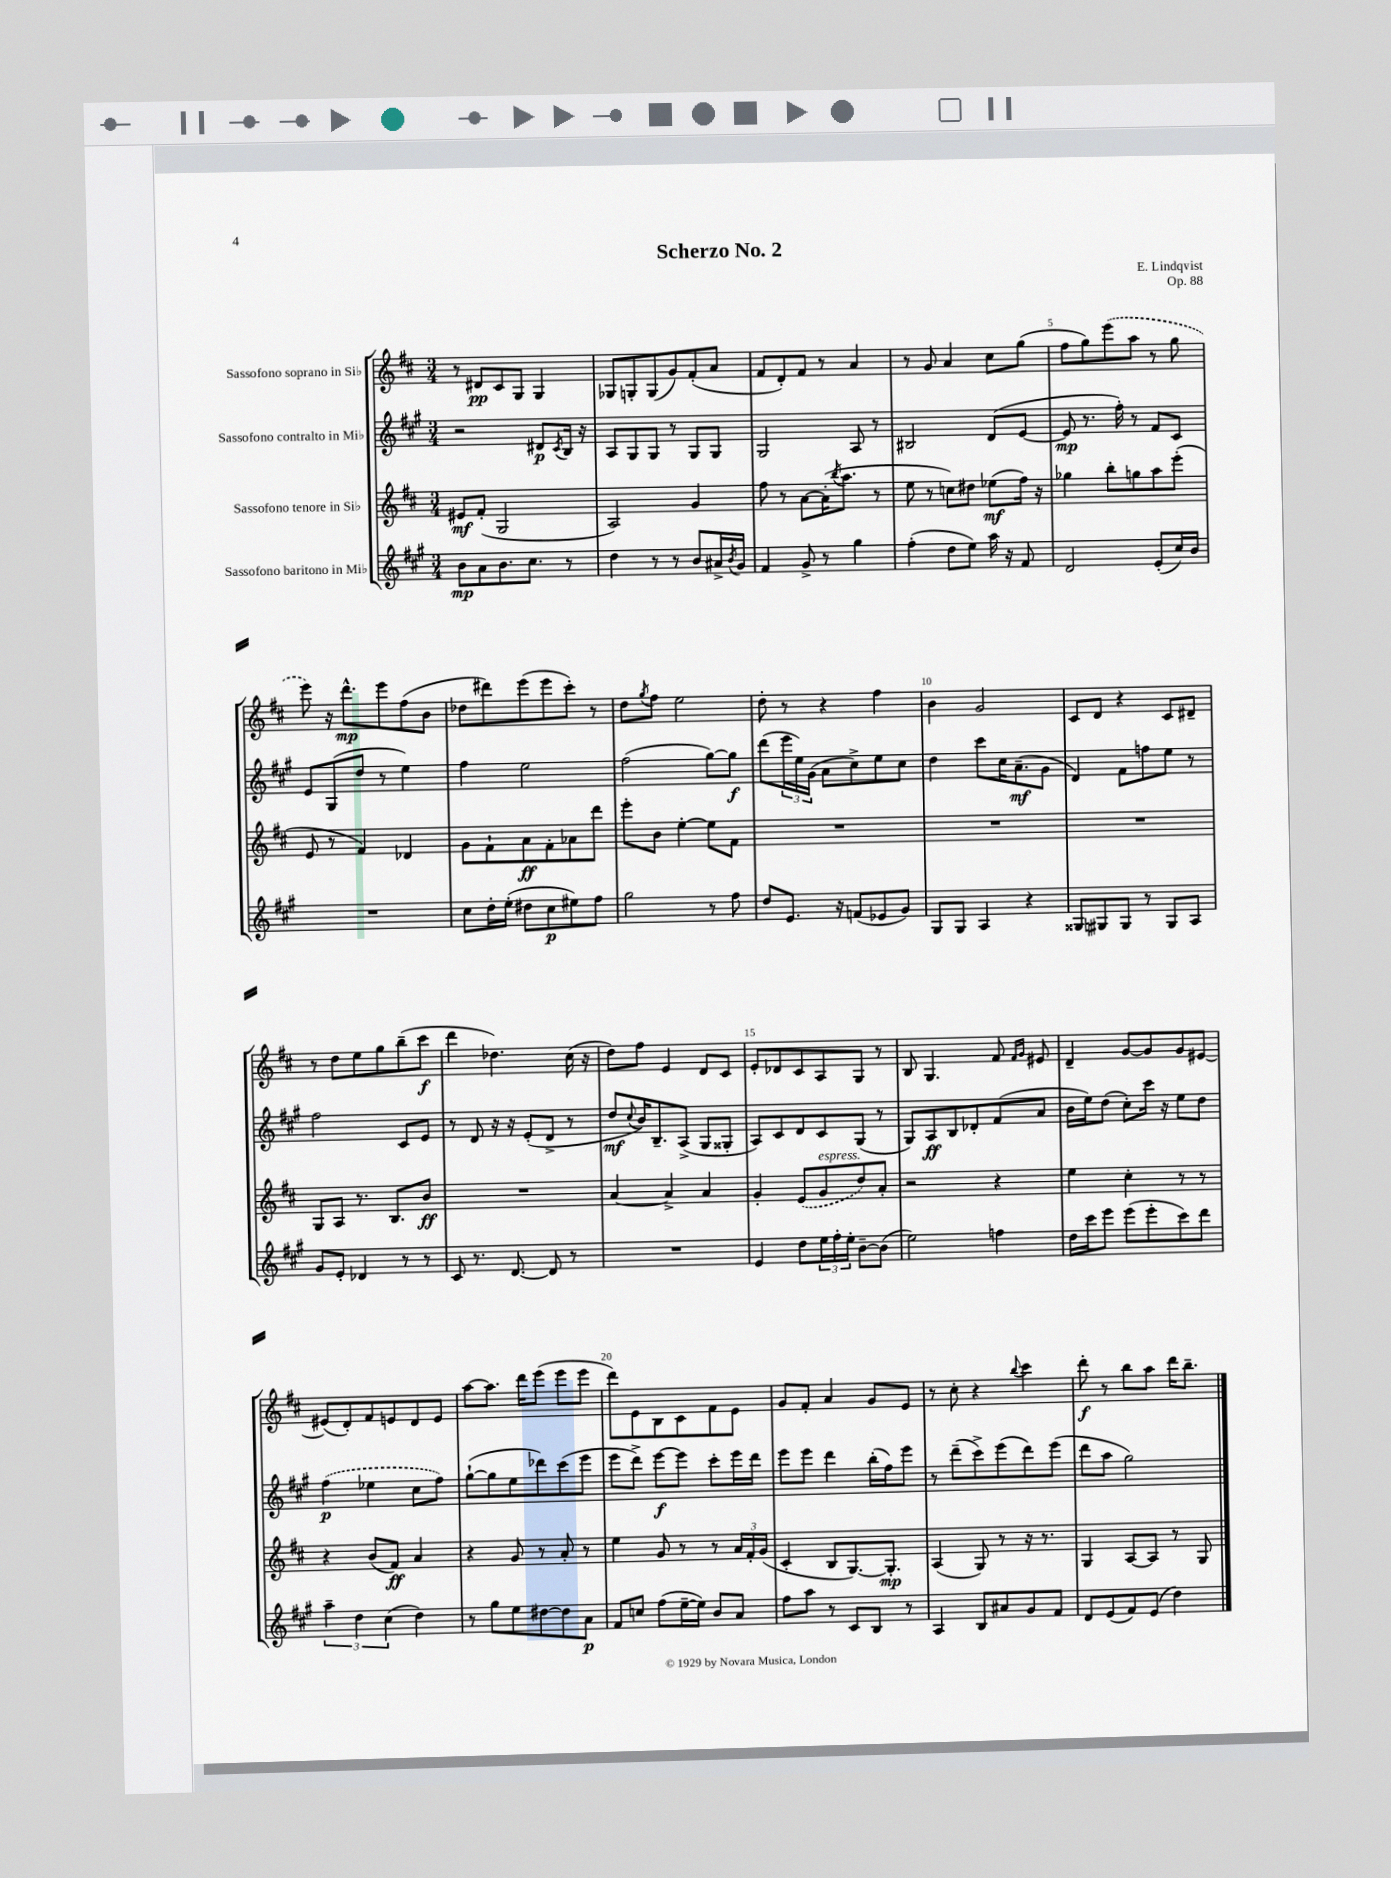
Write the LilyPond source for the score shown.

\header { title = "Scherzo No. 2" composer = "E. Lindqvist" opus = "Op. 88" }
<<
\new StaffGroup <<
\new Staff = "s0" \with { instrumentName = "Sassofono soprano in Sib" } {
    \clef treble \key d \major \numericTimeSignature \time 3/4
    r8 dis'8\pp cis'8 g8 g4 |
    ges8 g8-. g8( g'8) fis'8-.( a'8 |
    fis'8 d'8-.) fis'8 r8 a'4 |
    r8 g'8 a'4 cis''8 g''8( |
    fis''8 g''8) \once \slurDashed e'''8( a''8 r8 g''8 |
    e'''8) r16 d'''8.-^\mp e'''8 fis''8( b'8 |
    des''8 dis'''8) e'''8( e'''8 cis'''8-.) r8 |
    d''8 \acciaccatura { g''8 } fis''8 e''2 |
    d''8-. r8 r4 fis''4 |
    b'4 g'2 |
    cis'8 d'8 r4 cis'8 dis'8-- |
    r8 d''8 e''8 g''8 b''8--( cis'''8\f |
    d'''4 des''4.) cis''16( r16 |
    d''8) fis''8 e'4 d'8 cis'8 |
    e'8-. des'8 cis'8 a8 g8 r8 |
    b8 g4. fis'8 \grace { fis'16 g'16 } eis'8 |
    d'4-- g'8~ g'8 g'8 eis'8~ |
    eis'8( d'8-.) fis'8 e'8 d'8 e'8 |
    a''8~ a''8. d'''16 e'''8( e'''8 e'''8 |
    d'''8) e'8 b8 cis'8 fis'8 e'8 |
    g'8 fis'8-. a'4 g'8 e'8 |
    r8 cis''8-. r4 \appoggiatura { b''8 } cis'''4 |
    d'''8-.\f r8 b''8 a''8 d'''16 b''8.-- \bar "|." |
}
\new Staff = "s1" \with { instrumentName = "Sassofono contralto in Mib" } {
    \clef treble \key a \major \numericTimeSignature \time 3/4
    r2 dis'8\p \acciaccatura { cis'8 } b16 r16 |
    a8 gis8 gis8 r8 gis8 gis8 |
    gis2 a8 r8 |
    bis2 d'8( e'8~ |
    e'8\mp r8. fis''16-.) r8 fis'8 cis'8 |
    e'8 gis8( d''8 r8 e''4) |
    fis''4 e''2 |
    fis''2( gis''8~) gis''8\f |
    d'''8( \tuplet 3/2 { e'''16 e''16) gis'16( } a'8 cis''8->) e''8 cis''8 |
    d''4 cis'''8 cis''16 a'8.--\mf( gis'8 |
    d'4) fis'8 f''8 e''8 r8 |
    fis''2 cis'8 e'8 |
    r8 d'8 r16 r16 e'8-.( d'8-> r8 |
    d''8\mf \appoggiatura { cis''8 } b'16) b8.-- a8->( gis8 gisis8-. |
    a8) cis'8 d'8 cis'8 gis8( r8 |
    gis8) a8\ff b8 des'8-. fis'8( a'8 |
    b'16 e''16) d''8( cis''8-.) cis'''16 r16 e''8 d''8 |
    \once \slurDashed fis''4\p( ees''4 cis''8 fis''8) |
    gis''8~-!( gis''8 e''8 des'''8) cis'''8( e'''8 |
    e'''8 d'''8->) e'''8~\f e'''8 cis'''8-. e'''16 d'''16 |
    e'''8 e'''8 d'''4 b''16-.( fis''16) e'''8 |
    r8 d'''8--( cis'''8->) e'''8( d'''8) e'''8( |
    d'''8 a''8 gis''2) \bar "|." |
}
\new Staff = "s2" \with { instrumentName = "Sassofono tenore in Sib" } {
    \clef treble \key d \major \numericTimeSignature \time 3/4
    eis'8\mf fis'8-.( g2 |
    a2) g'4 |
    fis''8 r8 a'8~ a'16-.( \acciaccatura { b''8 } a''8. r8 |
    e''8 r8 c''8) dis''8 ees''8\mf( fis''16) r16 |
    ges''4 b''8-. g''8 a''8 e'''8-.( |
    e'8 r8 fis'4) des'4 |
    g'8 fis'8-! a'8\ff fis'8-. aes'8 d'''8 |
    e'''8-. b'8 e''4~-. e''8 fis'8 |
    R2. |
    R2. |
    R2. |
    g8 a8 r8. b8. b'8\ff |
    R2. |
    a'4~ a'4-> a'4 |
    g'4-. \once \slurDashed e'8( g'8^\markup { \italic "espress." } d''8) a'8-. |
    r2 r4 |
    e''4 cis''4-. r8 r8 |
    r4 b'8( fis'8\ff) a'4 |
    r4 g'8 r8 a'8-. r8 |
    e''4 g'8 r8 r8 \tuplet 3/2 { a'16 fis'16-. g'16( } |
    cis'4-. b8 g8.~) g8.-.\mp |
    a4( g8) r8 r16 r8. |
    g4 a8~ a8 r8 g8 \bar "|." |
}
\new Staff = "s3" \with { instrumentName = "Sassofono baritono in Mib" } {
    \clef treble \key a \major \numericTimeSignature \time 3/4
    b'8\mp a'8 b'8. cis''8. r8 |
    d''4 r8 r8 b'8 ais'16-> \acciaccatura { b'8 } gis'16 |
    fis'4 gis'8-> r8 gis''4 |
    fis''4-.( d''8 e''8) a''16 r16 fis'8 |
    d'2 e'8-.( cis''16) b'16 |
    R2. |
    cis''8 d''16-. e''16-.( dis''8 cis''8\p eis''8) fis''8 |
    gis''2 r8 fis''8 |
    d''8 e'8. r16 f'8( ees'8 gis'8) |
    gis8 gis8 a4 r4 |
    gisis8 gis8 gis8 r8 gis8 a8 |
    gis'8 e'8-. des'4 r8 r8 |
    cis'8 r8. d'8.~ d'8 r8 |
    R2. |
    e'4 d''8 \tuplet 3/2 { e''16 fis''16-. e''16-. } b'8~-- b'8( |
    e''2) f''4 |
    d''16 cis'''16 e'''8 e'''8( e'''8-. cis'''8) d'''8 |
    \tuplet 3/2 { a''4-- d''4 cis''4( } d''4) |
    r8 gis''8 e''8 dis''8~ dis''8 a'8\p |
    fis'8 c''8 fis''8( e''16~-- e''16) b'8 a'8 |
    fis''8 a''8 r8 cis'8 b8 r8 |
    a4 b8 ais'8 gis'8 fis'8 |
    d'8 e'8( fis'8) e'8( d''4) \bar "|." |
}
>>
>>
\layout { \context { \Score \override BarNumber.break-visibility = ##(#f #t #t) barNumberVisibility = #(every-nth-bar-number-visible 5) } }
